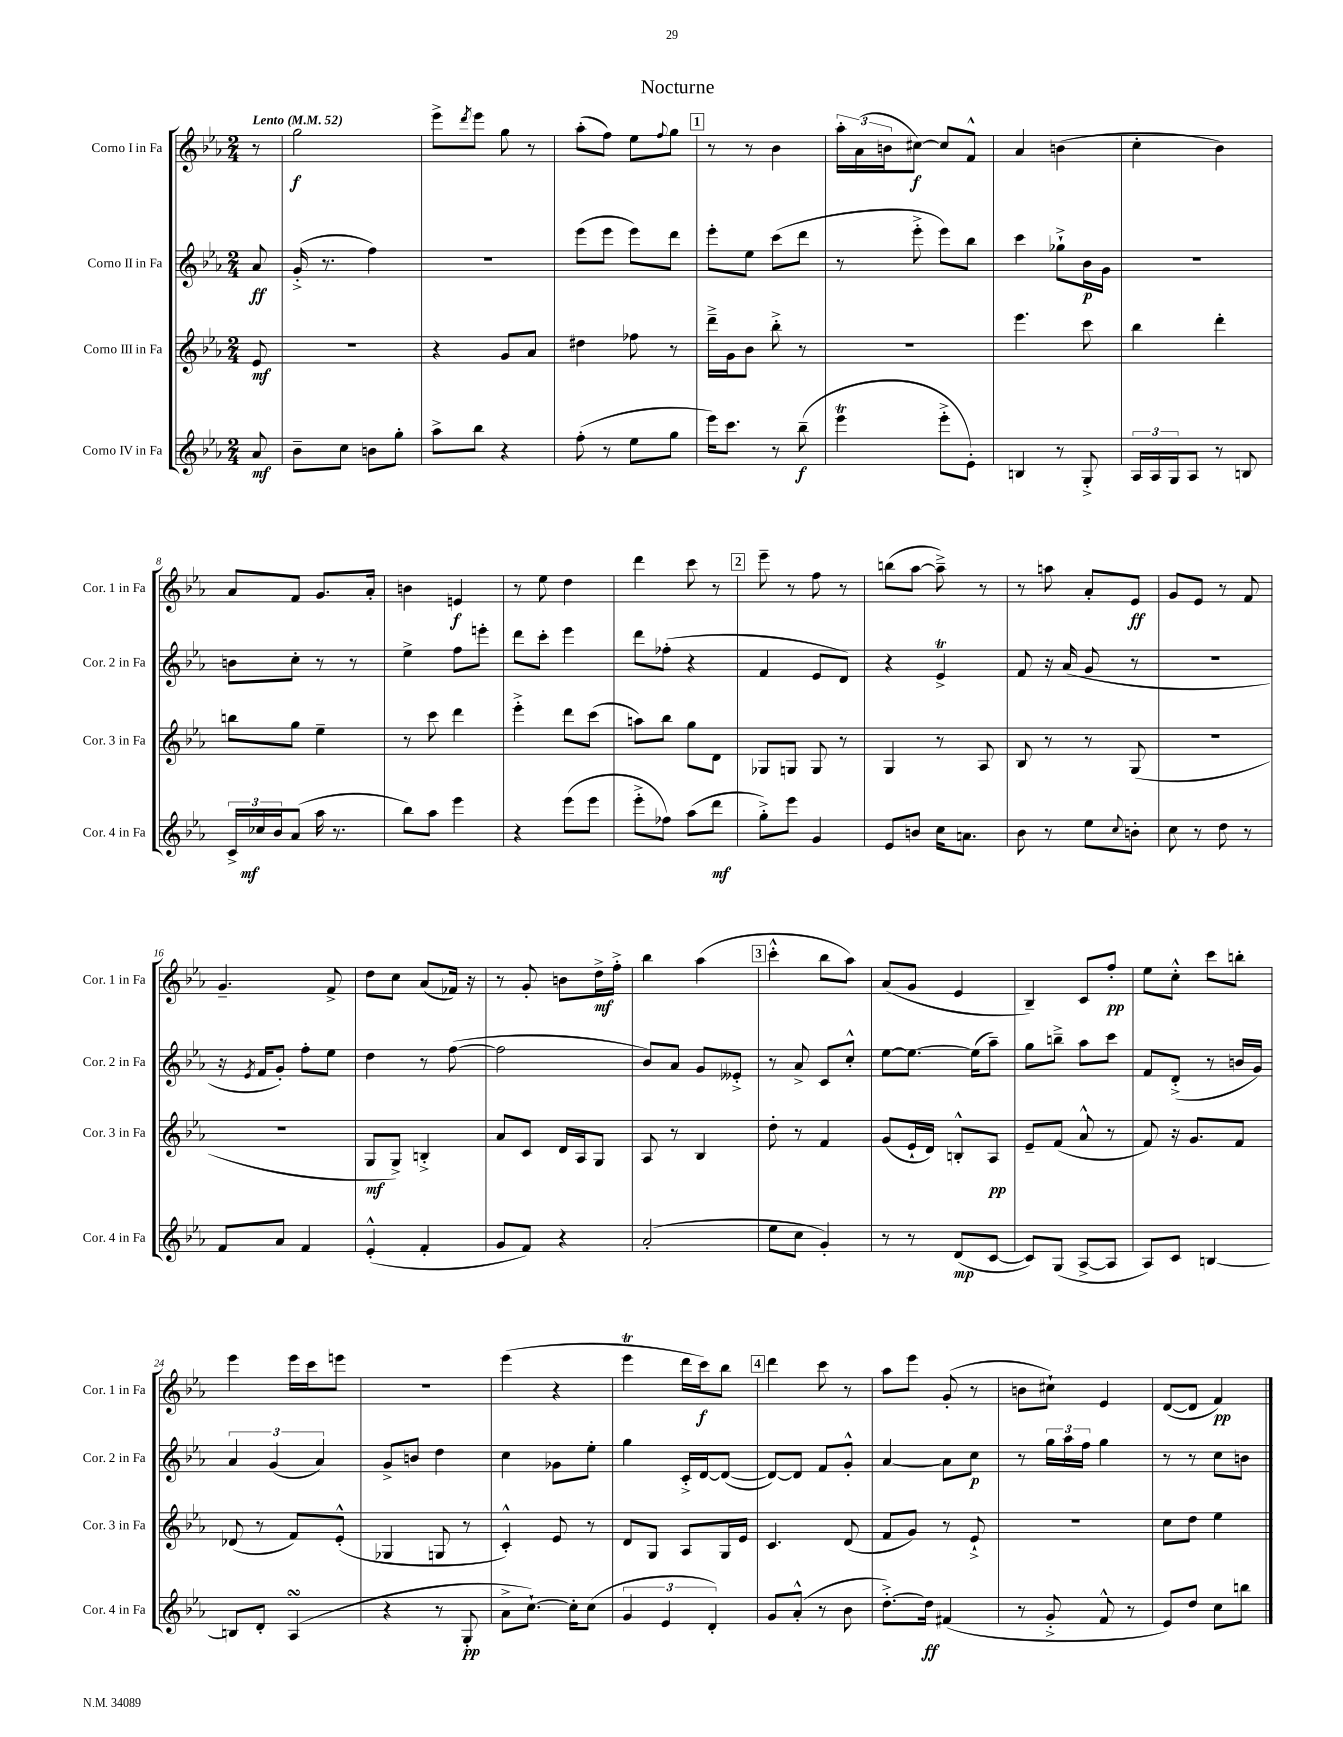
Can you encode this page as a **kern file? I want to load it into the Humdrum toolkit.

**kern	**kern	**kern	**kern
*staff4	*staff3	*staff2	*staff1
*clefG2	*clefG2	*clefG2	*clefG2
*k[b-e-a-]	*k[b-e-a-]	*k[b-e-a-]	*k[b-e-a-]
*M2/4	*M2/4	*M2/4	*M2/4
*MM52	*MM52	*MM52	*MM52
8a-/	8e-/	8a-/	8r
=	=	=	=
8b-~\L	2r	(16g'^/	2gg\
.	.	8.r	.
8cc\J	.	.	.
8b\L	.	4ff\)	.
8gg'\J	.	.	.
=	=	=	=
8aa-^\L	4r	2r	8eee-^\L
.	.	.	8qddd/
8bb-\J	.	.	8eee-\J
4r	8g/L	.	8gg\
.	8a-/J	.	8r
=	=	=	=
(8ff'\	4dd#\	(8eee-\L	(8aa-'\L
8r	.	8eee-\J	8ff\J)
8ee-\L	8ff-\	8eee-\L)	8ee-\L
.	.	.	8qqff/
8gg\J	8r	8ddd\J	8gg\J
=	=	=	=
16eee-\LK)	16ddd~^\LL	8eee-'\L	8r
8.ccc\J	16g\J	.	.
.	8b-\J	8ee-\J	8r
8r	8bb-'^\	(8ccc\L	4b-\
(8bb-~\	8r	8ddd\J	.
=	=	=	=
4eee-\	2r	8r	24aa-'\LL
.	.	.	(24a-\
.	.	.	24b\J
.	.	8eee-'^\	[8cc#\J)
8eee-'^\L	.	8eee-\L)	8cc#/]L
8e-'\J)	.	8bb-\J	8f^^/J
=	=	=	=
4B/	4.eee-\	4ccc\	4a-/
8r	.	8gg-`^\L	(4b\
8G'^/	8ccc\	16b-\L	.
.	.	16g\JJ	.
=	=	=	=
24A-/LL	4bb-\	2r	4cc'\
24A-/	.	.	.
24G/J	.	.	.
8A-/J	.	.	.
8r	4ddd'\	.	4b-\)
8B/	.	.	.
=	=	=	=
24c^/LL	8bb\L	8b\L	8a-/L
24cc-/	.	.	.
24b-/J	.	.	.
(8a-/J	8gg\J	8cc'\J	8f/J
16aa-\	4ee-~\	8r	8.g/L
8.r	.	.	.
.	.	8r	.
.	.	.	16a-'/Jk
=	=	=	=
8bb-\L)	8r	4ee-^\	4b\
8aa-\J	8ccc\	.	.
4eee-\	4ddd\	8ff\L	4e/
.	.	8eee'\J	.
=	=	=	=
4r	4eee-'^\	8ddd\L	8r
.	.	8ccc'\J	8ee-\
(8eee-\L	8ddd\L	4eee-\	4dd\
8eee-\J	(8ccc\J	.	.
=	=	=	=
8eee-'^\L	8aa\L)	8ddd\L	4ddd\
8ff-\J)	8bb-\J	(8ff-'\J	.
(8aa-\L	8gg\L	4r	8ccc\
8ddd\J	8d\J	.	8r
=	=	=	=
8gg'^\L)	8G-/L	4f/	8eee-~\
8eee-\J	8G/J	.	8r
4g/	8G/	8e-/L	8ff\
.	8r	8d/J)	8r
=	=	=	=
8e-/L	4G/	4r	(8bb\L
8b/J	.	.	[8aa-\J
16cc\LK	8r	4e-^/	8aa-~^\])
8.a\J	.	.	.
.	8A-/	.	8r
=	=	=	=
8b-\	8B-/	8f/	8r
8r	8r	16r	8aa\
.	.	(16a-/	.
8ee-\L	8r	8g/	8a-'/L
8qqcc/	.	.	.
8b'\J	(8G/	8r	8e-/J
=	=	=	=
8cc\	2r	2r	8g/L
8r	.	.	8e-/J
8dd\	.	.	8r
8r	.	.	8f/
=	=	=	=
8f/L	2r	16r	4.g~/
.	.	8qe-/	.
.	.	16f/LK	.
8a-/J	.	8g'/J)	.
4f/	.	8ff'\L	.
.	.	8ee-\J	8f^/
=	=	=	=
(4e-'^^/	8G/L	4dd\	8dd\L
.	8G^/J)	.	8cc\J
4f'/	4B'^/	8r	(8a-/L
.	.	([8ff\	16f-/Jk)
.	.	.	16r
=	=	=	=
8g/L	8a-/L	2ff\]	8r
8f/J)	8c/J	.	8g'/
4r	16d/LL	.	8b\L
.	16A-/J	.	.
.	8G/J	.	16dd^\L
.	.	.	16ff'^\JJ
=	=	=	=
(2a-'/	8A-/	8b-/L)	4bb-\
.	8r	8a-/J	.
.	4B-/	8g/L	(4aa-\
.	.	8e--'^/J	.
=	=	=	=
8ee-\L	8dd'\	8r	4ccc'^^\
8cc\J	8r	8a-^/	.
4g'/)	4f/	8c/L	8bb-\L
.	.	8cc'^^/J	8aa-\J)
=	=	=	=
8r	(8g/L	[8ee-\L	(8a-/L
8r	16e-`/L	8.ee-\_J	8g/J
.	16d/JJ)	.	.
(8d/L	8B'^^/L	.	4e-/
.	.	(16ee-\]LK	.
[8c/J	8A-/J	8aa-~\J)	.
=	=	=	=
8c/]L)	8e-~/L	8gg\L	4B-~/)
(8G/J	(8f/J	8bb~^\J	.
[8A-^/L	8a-^^/	8aa-\L	8c/L
8A-/]J	8r	8ccc\J	8ff'/J
=	=	=	=
8A-/L)	8f/)	8f/L	8ee-\L
8c/J	16r	(8d'^/J	8cc'^^\J
.	8.g/L	.	.
[4B/	.	8r	8ccc\L
.	8f/J	16b/LL	8bb'\J
.	.	16g/JJ)	.
=	=	=	=
8B/]L	(8d-/	6a-/	4eee-\
8d'/J	8r	.	.
.	.	(6g/	.
(4A-/	8f/L)	.	16eee-\LL
.	.	.	16ccc\J
.	.	6a-/)	.
.	(8e-'^^/J	.	8eee\J
=	=	=	=
4r	4G-/	8g^/L	2r
.	.	8b/J	.
8r	8G/	4dd\	.
8G'/	8r	.	.
=	=	=	=
8a-^\L	4c'^^/)	4cc\	(4eee-\
[8.cc`\J)	.	.	.
.	8e-/	8g-\L	4r
16cc'\]LK	.	.	.
(8cc\J	8r	8ee-'\J	.
=	=	=	=
6g/	8d/L	4gg\	4eee-\
.	8G/J	.	.
6e-/	.	.	.
.	8A-/L	16c'^/LL	16ddd\LL
.	.	[16d/J	16ccc\J)
6d'/)	.	.	.
.	16G/L	(8d/_J	8bb-\J
.	16e-/JJ	.	.
=	=	=	=
8g/L	4.c/	8d/_L)	4ddd\
(8a-'^^/J	.	8d/]J	.
8r	.	8f/L	8ccc\
8b-\	(8d/	8g'^^/J	8r
=	=	=	=
[8.dd'^\L)	8f/L	[4a-/	8aa-\L
.	8g/J)	.	8eee-\J
16dd\]Jk	.	.	.
(4f#/	8r	8a-\]L	(8g'/
.	8e-`^/	8cc\J	8r
=	=	=	=
8r	2r	8r	8b\L
8g'^/	.	24gg\LL	8cc#`\J)
.	.	24aa-\	.
.	.	24ff\JJ	.
8f^^/	.	4gg\	4e-/
8r	.	.	.
=	=	=	=
8e-/L)	8cc\L	8r	([8d/L
8dd/J	8dd\J	8r	8d/]J
8cc\L	4ee-\	8cc\L	4f/)
8bb\J	.	8b\J	.
==	==	==	==
*-	*-	*-	*-
